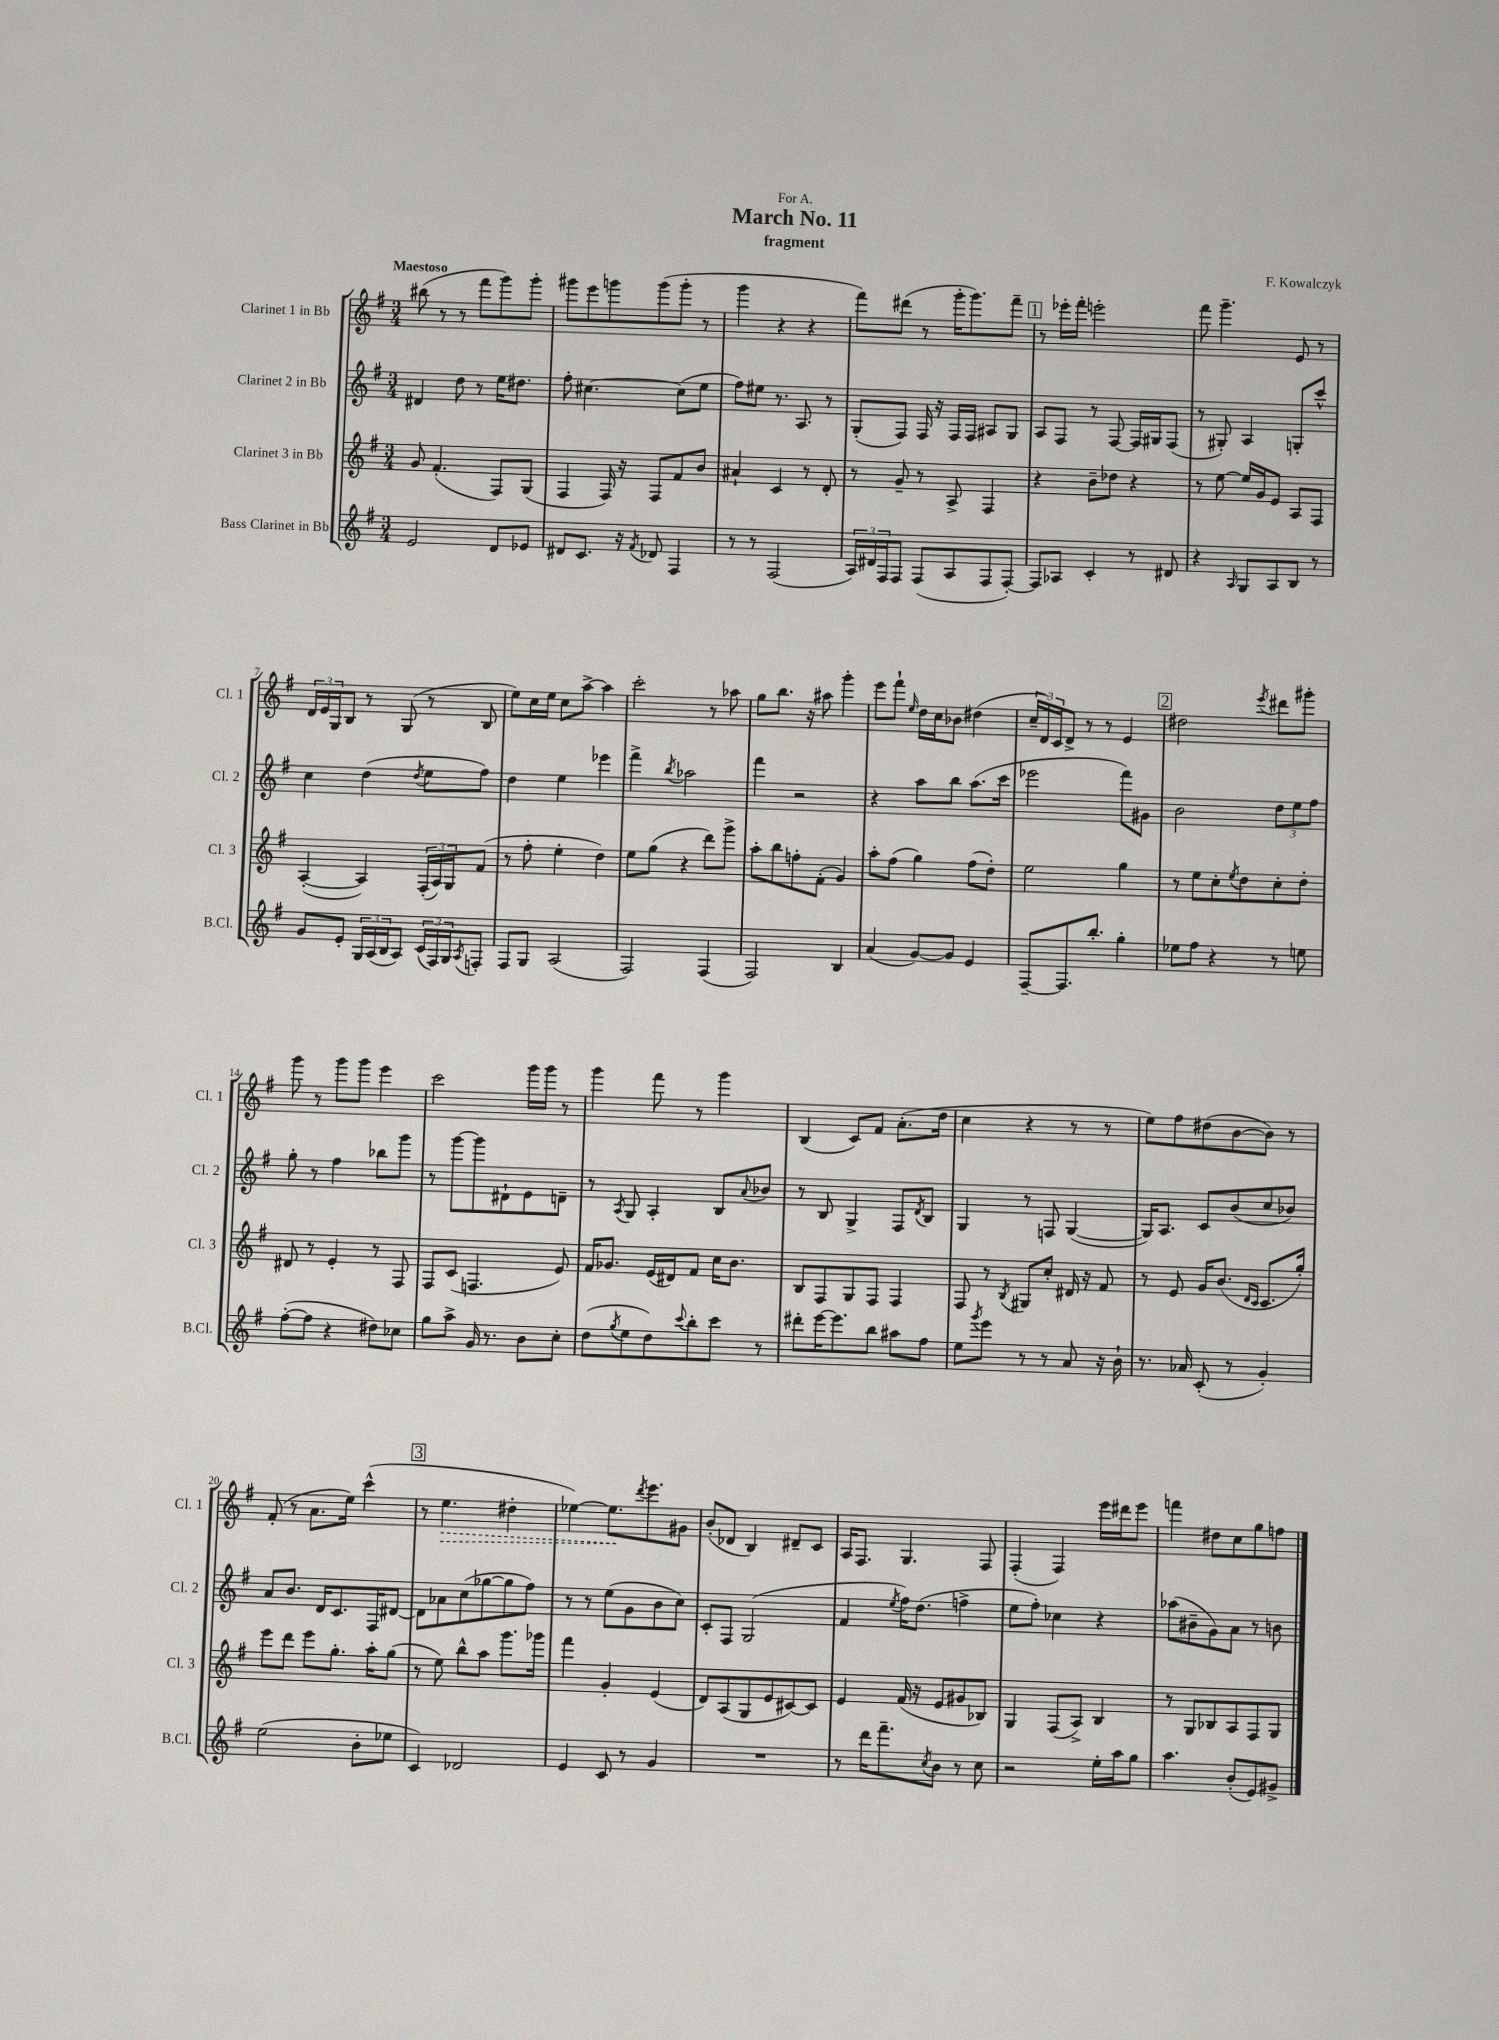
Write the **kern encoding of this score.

**kern	**kern	**kern	**kern	**dynam
*part4	*part3	*part2	*part1	*part1
*staff4	*staff3	*staff2	*staff1	*staff1
*I"Bass Clarinet in Bb	*I"Clarinet 3 in Bb	*I"Clarinet 2 in Bb	*I"Clarinet 1 in Bb	*
*I'B.Cl.	*I'Cl. 3	*I'Cl. 2	*I'Cl. 1	*
*clefG2	*clefG2	*clefG2	*clefG2	*
*k[f#]	*k[f#]	*k[f#]	*k[f#]	*
*M3/4	*M3/4	*M3/4	*M3/4	*
=1	=1	=1	=1	=1
!	!	!	!LO:TX:a:B:t=Maestoso	!
2e/	8g/	4d#X/	(8bb#X\	.
.	(4.f#'/	.	8r	.
.	.	8dd\	8r	.
.	.	8r	8fff#\L	.
8d/L	8F#/L)	16ee\KL	8ggg\)	.
.	.	8.dd#X\J	.	.
8e-X/J	(8G/J	.	8ggg'\J	.
=2	=2	=2	=2	=2
8d#X/L	4F#/	8ff#'\	8ggg#X\L	.
8.c/J	.	[4.cc#X\	8eee\	.
.	16F#/)	.	8gggn\	.
16r	16r	.	.	.
8qf#/	.	.	.	.
8d-X/	8F#/L	.	(8ggg\	.
4F#/	8f#/	(8cc#\L]	8ggg'\J	.
.	8b/J	8ee\J	8r	.
=3	=3	=3	=3	=3
8r	4a#X`/	8ff#\L)	4ggg\	.
8r	.	8ee#X\J	.	.
(2F#/	4c/	8.r	4r	.
.	.	8.A/	.	.
.	8r	.	4r	.
.	8d'/	8r	.	.
=4	=4	=4	=4	=4
24A/LL)	8r	(8G'/L	8fff#\L)	.
24d#X/	.	.	.	.
24F#/J	.	.	.	.
8F#/J	8g~/	8F#/J)	(8ddd#X\J	.
(8F#/L	8r	16F#/	8r	.
.	.	16r	.	.
8A/	8A^/	16F#/LL	16ggg'\KL	.
.	.	16F#/JJ	8.ggg\)	.
8F#/	4F#/	8A#X/L	.	.
[8F#'/J)	.	8G/J	8fff#~\J	.
!!LO:REH:place=s1:t=1
=5	=5	=5	=5	=5
8F#/L]	4r	8A/L	8r	.
8A-X/J	.	8F#/J	16eee-X'\LL	.
.	.	.	16fff#'\JJ	.
4c'/	8b~\L	8r	2eeen'\	.
.	8dd-X\J	[8F#/	.	.
8r	4r	16F#/LL]	.	.
.	.	16G#X/J	.	.
8d#X/	.	(8F#/J	.	.
=6	=6	=6	=6	=6
4r	8r	8r	8fff#\	.
.	[8ee\	8G#X'/)	4.ggg~\	.
16qqA/	.	.	.	.
8G/L	16ee/LL]	4A/	.	.
.	16g/J	.	.	.
8A/	8e/J	.	.	.
8B/J	8A/L	8Gn'/L	8e/	.
8r	8F#/J	8ccc^^/J	8r	.
!!LO:LB:g=z
=7	=7	=7	=7	=7
8g/L	([4A'/	4cc\	24d/LL	.
.	.	.	24e/	.
.	.	.	24G/J	.
8e'/J	.	.	8B/J	.
24G/LL	4A/])	(4dd\	8r	.
(24A/	.	.	.	.
24B/J	.	.	.	.
8A/J)	.	.	(8G/	.
.	.	8qdd/	.	.
(24c/LL	(24F#'/LL	8ee\L	8r	.
24F#/)	24A/)	.	.	.
24G/J	24G/J	.	.	.
8qA/	.	.	.	.
8Fn'/J	(8f#/J	8ff#\J)	8B/	.
=8	=8	=8	=8	=8
8F#/L	8r	4dd\	8ee\L)	.
8G/J	8ff#'\	.	16cc\L	.
.	.	.	16ee\JJ	.
(2A/	4ee'\	4ee\	8cc\L	.
.	.	.	[8aa^\J	.
.	4dd\)	4eee-X\	4aa\]	.
=9	=9	=9	=9	=9
2F#/)	8ee\L	4fff#^\	2ccc'\	.
.	(8gg\J	.	.	.
.	.	8qbb/	.	.
.	4r	2aa-X\	.	.
(4F#/	8ddd\L)	.	8r	.
.	8ggg^\J	.	8aa-X\	.
=10	=10	=10	=10	=10
2F#/)	8aa'\L	4fff#\	8gg\L	.
.	8bb\	.	8.bb\J	.
.	8ffn'\	2r	.	.
.	.	.	16r	.
.	(8f#'\J	.	8aa#X\	.
4B/	4g/)	.	4ggg'\	.
=11	=11	=11	=11	=11
(4a/	8aa'\L	4r	8eee\L	.
.	(8ff#\J	.	8fff#`\J	.
.	.	.	16qqee/	.
[8g/L)	4gg\)	8aa\L	16dd\LL	.
.	.	.	16cc\J	.
8g/J]	.	8bb\J	8b-X\J	.
4e/	(8ff#\L	(8.aa\L	(4dd#X\	.
.	8dd'\J)	.	.	.
.	.	16ccc\Jk	.	.
=12	=12	=12	=12	=12
[8F#~/L	2ee\	2eee-X\	24cc~/LL	.
.	.	.	24d/)	.
.	.	.	24c/J	.
8.F#/]	.	.	8d^/J	.
.	.	.	8r	.
8.bb'/J	.	.	.	.
.	.	.	8r	.
4gg'\	4gg\	8fff#\L)	4e/	.
.	.	8g#X\J	.	.
!!LO:REH:place=s1:t=2
=13	=13	=13	=13	=13
8ee-X\L	8r	2b\	2dd#X\	.
8ff#\J	8ee\L	.	.	.
4r	8cc'\	.	.	.
.	8qee/	.	.	.
.	8dd\	.	.	.
.	.	.	8qeee/	.
8r	8cc'\	12dd\L	8ddd#X\L	.
.	.	12ee\	.	.
8een\	8dd'\J	.	8ggg#X'\J	.
.	.	12ff#\J	.	.
!!LO:LB:g=z
=14	=14	=14	=14	=14
([8ff#'\L	8d#X/	8gg'\	8ggg\	.
8ff#\J]	8r	8r	8r	.
4r	4e'/	4ff#\	8ggg\L	.
.	.	.	8ggg\J	.
8dd#X\L)	8r	8bb-X\L	4eee\	.
8cc-X\J	8F#/	8ggg\J	.	.
=15	=15	=15	=15	=15
8gg\L	8F#/L	8r	2ccc\	.
8aa^\J	(8c/J	[8ggg\L	.	.
16g/	4.Fn/	8ggg\]	.	.
8.r	.	.	.	.
.	.	8d#X`\	.	.
8b\L	.	8e\	16ggg\LL	.
.	.	.	16ggg\JJ	.
8cc'\J	8e/)	8dn~\J	8r	.
=16	=16	=16	=16	=16
(8dd\L	16f#/KL	8r	4ggg\	.
.	8.g-X/J	.	.	.
8qgg/	.	8qA/	.	.
8ee\	.	8G/	.	.
8dd\)	(16e/LL	4A'/	8fff#\	.
.	16d#X/J)	.	.	.
8qqccc/	.	.	.	.
8bb'\	8f#/J	.	8r	.
8ccc\J	16cc\KL	8B/L	4ggg\	.
.	8.b\J	.	.	.
.	.	8qqa/	.	.
8r	.	8b-X/J	.	.
=17	=17	=17	=17	=17
8ddd#X'\L	8B/L	8r	(4B/	.
[16eee\K	8F#/	8B/	.	.
8.eee\]	.	.	.	.
.	8G/	4G^/	8c/L)	.
8bb\J	8F#/J	.	8f#/J	.
8aa#X\L	4F#/	8F#/L	(8.a'\L	.
.	.	8qd/	.	.
8ff#\J	.	8B/J	.	.
.	.	.	16dd\Jk	.
=18	=18	=18	=18	=18
8ee\L	8F#/	4G/	4cc\	.
8qggg/	.	.	.	.
8eee\J	8r	.	.	.
.	8qB/	.	.	.
8r	8G#X/L	8r	4r	.
8r	8cc'/J	8Fn/	.	.
8a/	16d#X/	([4G/	8r	.
.	16r	.	.	.
16r	8f#/	.	8r	.
16b`\	.	.	.	.
=19	=19	=19	=19	=19
8.r	8r	16G/KL])	8ee\L)	.
.	.	8.A/J	.	.
.	8e/	.	8ff#\	.
16a-X/	.	.	.	.
(8c'/	16g/KL	8c/L	(8dd#X\	.
.	(8.b/J	.	.	.
8r	.	(8b/	[8b\	.
.	16qqd/LL	.	.	.
.	16qqc/JJ	.	.	.
4g'/)	8.c/L	8cc/	8b\J])	.
.	.	8b-X/J)	8r	.
.	16gg'/Jk)	.	.	.
!!LO:LB:g=z
=20	=20	=20	=20	=20
(2ee\	8eee\L	8a/L	(8f#'/	.
.	8ddd\J	8.b/J	8r	.
.	8eee\L	.	8.a\L	.
.	.	16d/KL	.	.
.	8.gg'\J	8.c/	.	.
.	.	.	16ee\Jk)	.
8b'\L	.	.	(4ccc^^\	.
.	16aa'\KL	16F#/K	.	.
8ee-X\J	(8gg\J	[8d#X/J	.	.
!!LO:REH:place=s1:t=3
=21	=21	=21	=21	=21
4c/)	8r	8d#\L]	8r	.
!	!	!	!	!LO:HP:b
.	8ee\)	8a-X\	4.ee\	>
2d-X/	8bb^^\L	(8cc\	.	.
.	8aa\J	[8gg-X\	.	.
.	8.ggg\L	8gg-\]	4dd#X'\	.
.	.	8ff#\J)	.	.
.	16ggg-X\Jk	.	.	.
=22	=22	=22	=22	=22
4e/	4fff#\	8r	[4ee-X\)	.
.	.	8r	.	.
8c/	4g'/	(8ee\L	8.ee-\L]	.
8r	.	8g\	.	.
.	.	.	8qddd/	.
.	.	.	8.eee\	]
4g/	(4e/	8b\	.	.
.	.	8cc\J)	8g#X\J	.
=23	=23	=23	=23	=23
2.r	8d/L)	8c'/L	(8b'/L	.
.	(8A/	8F#/J	8d-X/J	.
.	8G/	(2G/	4B/)	.
.	8e/	.	.	.
.	[8c#X/)	.	8d#X~/L	.
.	8c#/J]	.	8c/J	.
=24	=24	=24	=24	=24
8r	4e/	4f#/	16A/KL	.
.	.	.	8.F#/J	.
16ddd\KL	.	.	.	.
8.fff#~\	.	.	.	.
.	.	8qee/	.	.
.	(16f#/	16ff#\KL)	4.G/	.
.	16r	(8.dd\J	.	.
8qcc/	.	.	.	.
8b\J	8e/L	.	.	.
8r	8g#X/	4ffn^\	.	.
8cc\	8B-X/J)	.	8F#/	.
=25	=25	=25	=25	=25
2r	4G/	8ee\L	(4F#'/	.
.	.	8ff#'\J)	.	.
.	(8F#/L	4cc-X\	4F#/)	.
.	8A^/J)	.	.	.
16ee'\LL	4B/	4r	16eee\LL	.
16aa\J	.	.	16ddd#X\J	.
8gg\J	.	.	8eee\J	.
=26	=26	=26	=26	=26
4.aa\	8r	(8aa-X\L	4fffn\	.
.	8G/L	8b#X~\	.	.
.	8B-X/	8g\)	8dd#X\L	.
(8b'/L	8A/	8a\J	8cc\	.
8e/)	8F#/	8r	8gg\	.
8g#X^/J	8G/J	8bn\	8ffn\J	.
==	==	==	==	==
*-	*-	*-	*-	*-
